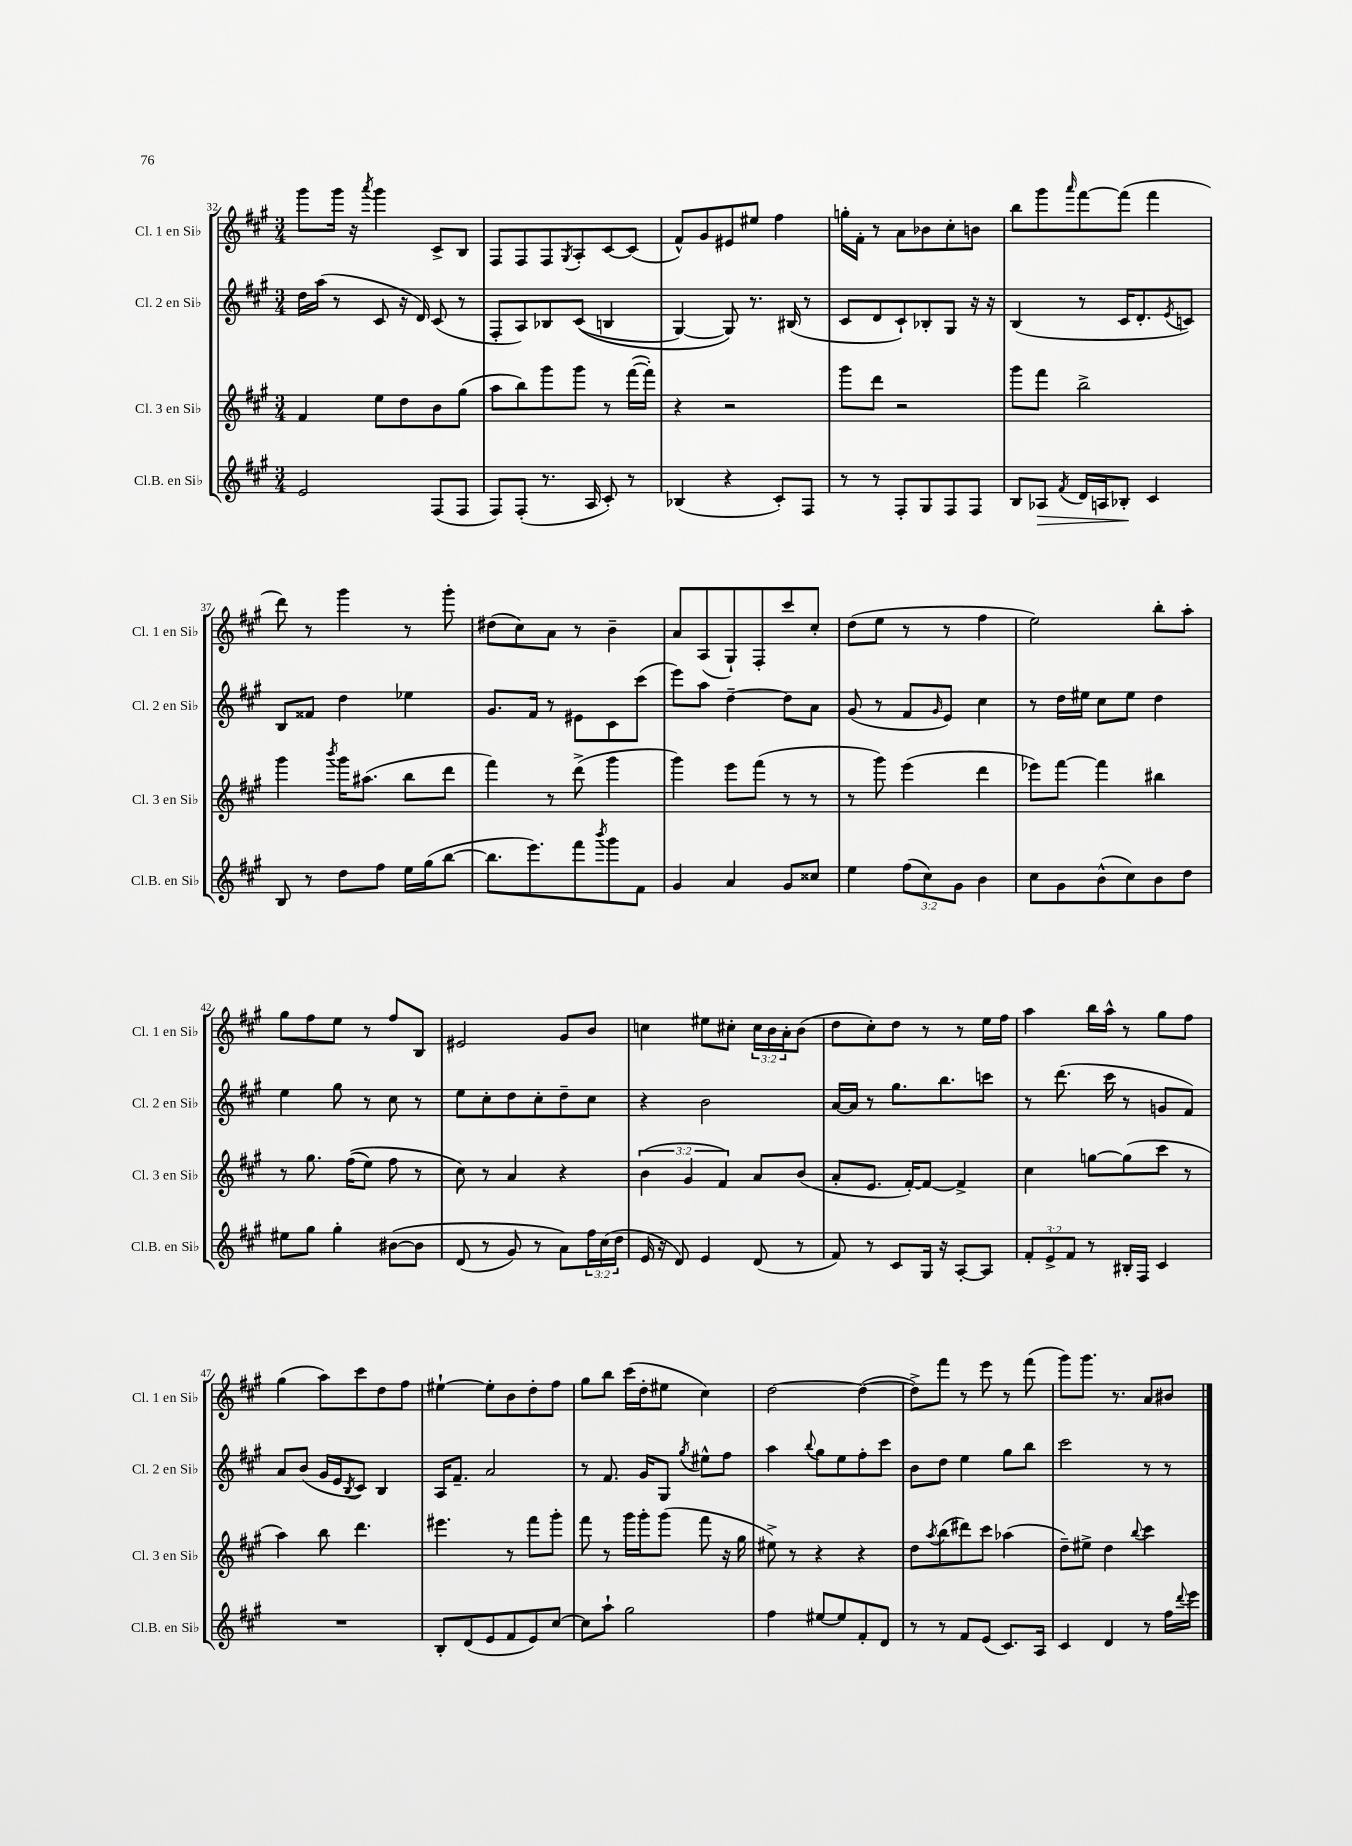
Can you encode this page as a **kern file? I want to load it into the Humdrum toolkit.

**kern	**kern	**kern	**kern
*staff4	*staff3	*staff2	*staff1
*clefG2	*clefG2	*clefG2	*clefG2
*k[f#c#g#]	*k[f#c#g#]	*k[f#c#g#]	*k[f#c#g#]
*M3/4	*M3/4	*M3/4	*M3/4
2e	4f#	16dd	8ggg#
.	.	(16aa	.
.	.	8r	16ggg#
.	.	.	16r
.	.	.	8qaaa
.	8ee	8c#	4ggg#
.	8dd	16r	.
.	.	16d)	.
(8F#	8b	(8c#	8c#^
8F#	(8gg#	8r	8B
=	=	=	=
8F#)	8aa	8F#'	8F#
(8F#'	8bb)	8A)	8F#
8.r	8ggg#	8B-	8F#
.	.	.	8qG#
.	8ggg#	&((8c#	8A'
16A	.	.	.
8c#')	8r	4B	[8c#
8r	([16fff#	.	(8c#]
.	16fff#'])	.	.
=	=	=	=
(4B-	4r	[4G#)	8f#^^)
.	.	.	8g#
4r	2r	8G#]&)	8e#
.	.	8.r	8ee#
8c#')	.	.	4ff#
.	.	(16B#	.
8F#	.	8r	.
=	=	=	=
8r	8ggg#	8c#	16gg'
.	.	.	16f#'
8r	8ddd	8d	8r
8F#'	2r	8c#`)	8a
8G#	.	8B-'	8b-
8F#	.	8G#	8cc#'
8F#	.	16r	8b
.	.	16r	.
=	=	=	=
8B	8ggg#	(4B	8bb
8A-	8fff#	.	8ggg#
8qf#	.	.	16qqaaa
16d	2bb^	8r	[8fff#
16A	.	.	.
8B-'	.	16c#	(8fff#]
.	.	8.d'	.
4c#	.	.	4fff#
.	.	8qe	.
.	.	8c)	.
=	=	=	=
8B	4ggg#	8B	8ddd)
8r	.	8f##	8r
.	8qbbb	.	.
8dd	16ggg#	4dd	4ggg#
.	(8.aa#	.	.
8ff#	.	.	.
16ee	8bb	4ee-	8r
(16gg#	.	.	.
[8bb	8ddd	.	8ggg#'
=	=	=	=
8.bb]	4fff#)	8.g#	(8dd#
.	.	.	8cc#)
8.eee)	.	16f#	.
.	8r	8r	8a
8fff#	(8ddd^	8e#	8r
8qbbb	.	.	.
8ggg#	4ggg#	8c#	4b~
8f#	.	(8ccc#	.
=	=	=	=
4g#	4ggg#)	8eee)	8a
.	.	8aa	(8A
4a	8eee	[4dd~	8G#`)
.	(8fff#	.	8F#'
8g#	8r	8dd]	8ccc#
8cc##	8r	8a	8cc#'
=	=	=	=
4ee	8r	(8g#	(8dd
.	8ggg#)	8r	8ee
(12ff#	(4eee	8f#	8r
12cc#)	.	.	.
.	.	16qqg#	.
.	.	8e)	8r
12g#	.	.	.
4b	4ddd	4cc#	4ff#
=	=	=	=
8cc#	8eee-)	8r	2ee)
8g#	[8fff#	16dd	.
.	.	16ee#	.
(8b^^	4fff#]	8cc#	.
8cc#)	.	8ee#	.
8b	4bb#	4dd	8bb'
8dd	.	.	8aa'
=	=	=	=
8ee#	8r	4ee	8gg#
8gg#	8.gg#	.	8ff#
4gg#'	.	8gg#	8ee
.	&((16ff#	.	.
.	8ee)	8r	8r
&([8b#	8ff#	8cc#	8ff#
8b#]	8r	8r	8B
=	=	=	=
(8d	8cc#&)	8ee	2e#
8r	8r	8cc#'	.
8g#)	4a	8dd	.
8r	.	8cc#'	.
8a&)	4r	8dd~	8g#
24ff#	.	8cc#	8b
(24cc#	.	.	.
24dd	.	.	.
=	=	=	=
16e	(6b	4r	4cc
16r	.	.	.
8d)	.	.	.
.	6g#	.	.
4e	.	2b	8ee#
.	6f#)	.	.
.	.	.	8cc#'
(8d	8a	.	24cc#
.	.	.	24b
.	.	.	24a'
8r	(8b	.	(8b
=	=	=	=
8f#)	8a'	[16a	8dd
.	.	16a]	.
8r	8.e	8r	8cc#')
8c#	.	8.gg#	8dd
.	[16f#')	.	.
16G#	8f#_	.	8r
16r	.	8.bb	.
[8A'	4f#^]	.	8r
8A]	.	8ccc	16ee
.	.	.	16ff#
=	=	=	=
12f#'	4cc#	8r	4aa
12e^	.	.	.
.	.	(8.ddd	.
12f#	.	.	.
8r	[8gg	.	16bb
.	.	16ccc#	16aa^^
16B#'	(8gg]	8r	8r
16F#	.	.	.
4c#	8ccc#	8g	8gg#
.	8r	8f#)	8ff#
=	=	=	=
2.r	4aa)	8a	(4gg#
.	.	(8b	.
.	8bb	16g#	8aa)
.	.	16e	.
.	.	8qB	.
.	4.ddd	8c#)	8ccc#
.	.	4B	8dd
.	.	.	8ff#
=	=	=	=
8B'	4.eee#	16A	[4ee#`
.	.	8.f#~	.
(8d	.	.	.
8e	.	2a	8ee#']
8f#	8r	.	8b
8e)	8fff#	.	8dd'
[8cc#	8ggg#'	.	8ff#
=	=	=	=
8cc#]	8fff#	8r	8gg#
8aa`	8r	8.f#	8bb
2gg#	16ggg#	.	(16ccc#
.	16ggg#'	16g#	16dd'
.	(8ggg#	8G#	8ee#
.	.	8qgg#	.
.	8fff#	8ee#^^	4cc#)
.	16r	8ff#	.
.	16gg#	.	.
=	=	=	=
4ff#	8ee#^)	4aa	[2dd
.	8r	.	.
.	.	8qqbb	.
[8ee#	4r	8gg#	.
8ee#]	.	8ee	.
8f#'	4r	8ff#'	(4dd_
8d	.	8ccc#	.
=	=	=	=
8r	8dd	8b	8dd^])
.	8qaa	.	.
8r	(8bb	8dd	8fff#
8f#	8ddd#)	4ee	8r
(8e	8ccc#	.	8eee
8.c#)	(4aa-	8gg#	8r
.	.	8bb	(8fff#
16A	.	.	.
=	=	=	=
4c#	8dd~)	2ccc#	8ggg#)
.	8ee#^	.	8.ggg#
4d	4dd	.	.
.	.	.	8.r
.	8qqbb	.	.
8r	4ccc#	8r	8a
16ff#	.	8r	8b#
8qqddd	.	.	.
16eee	.	.	.
==	==	==	==
*-	*-	*-	*-
